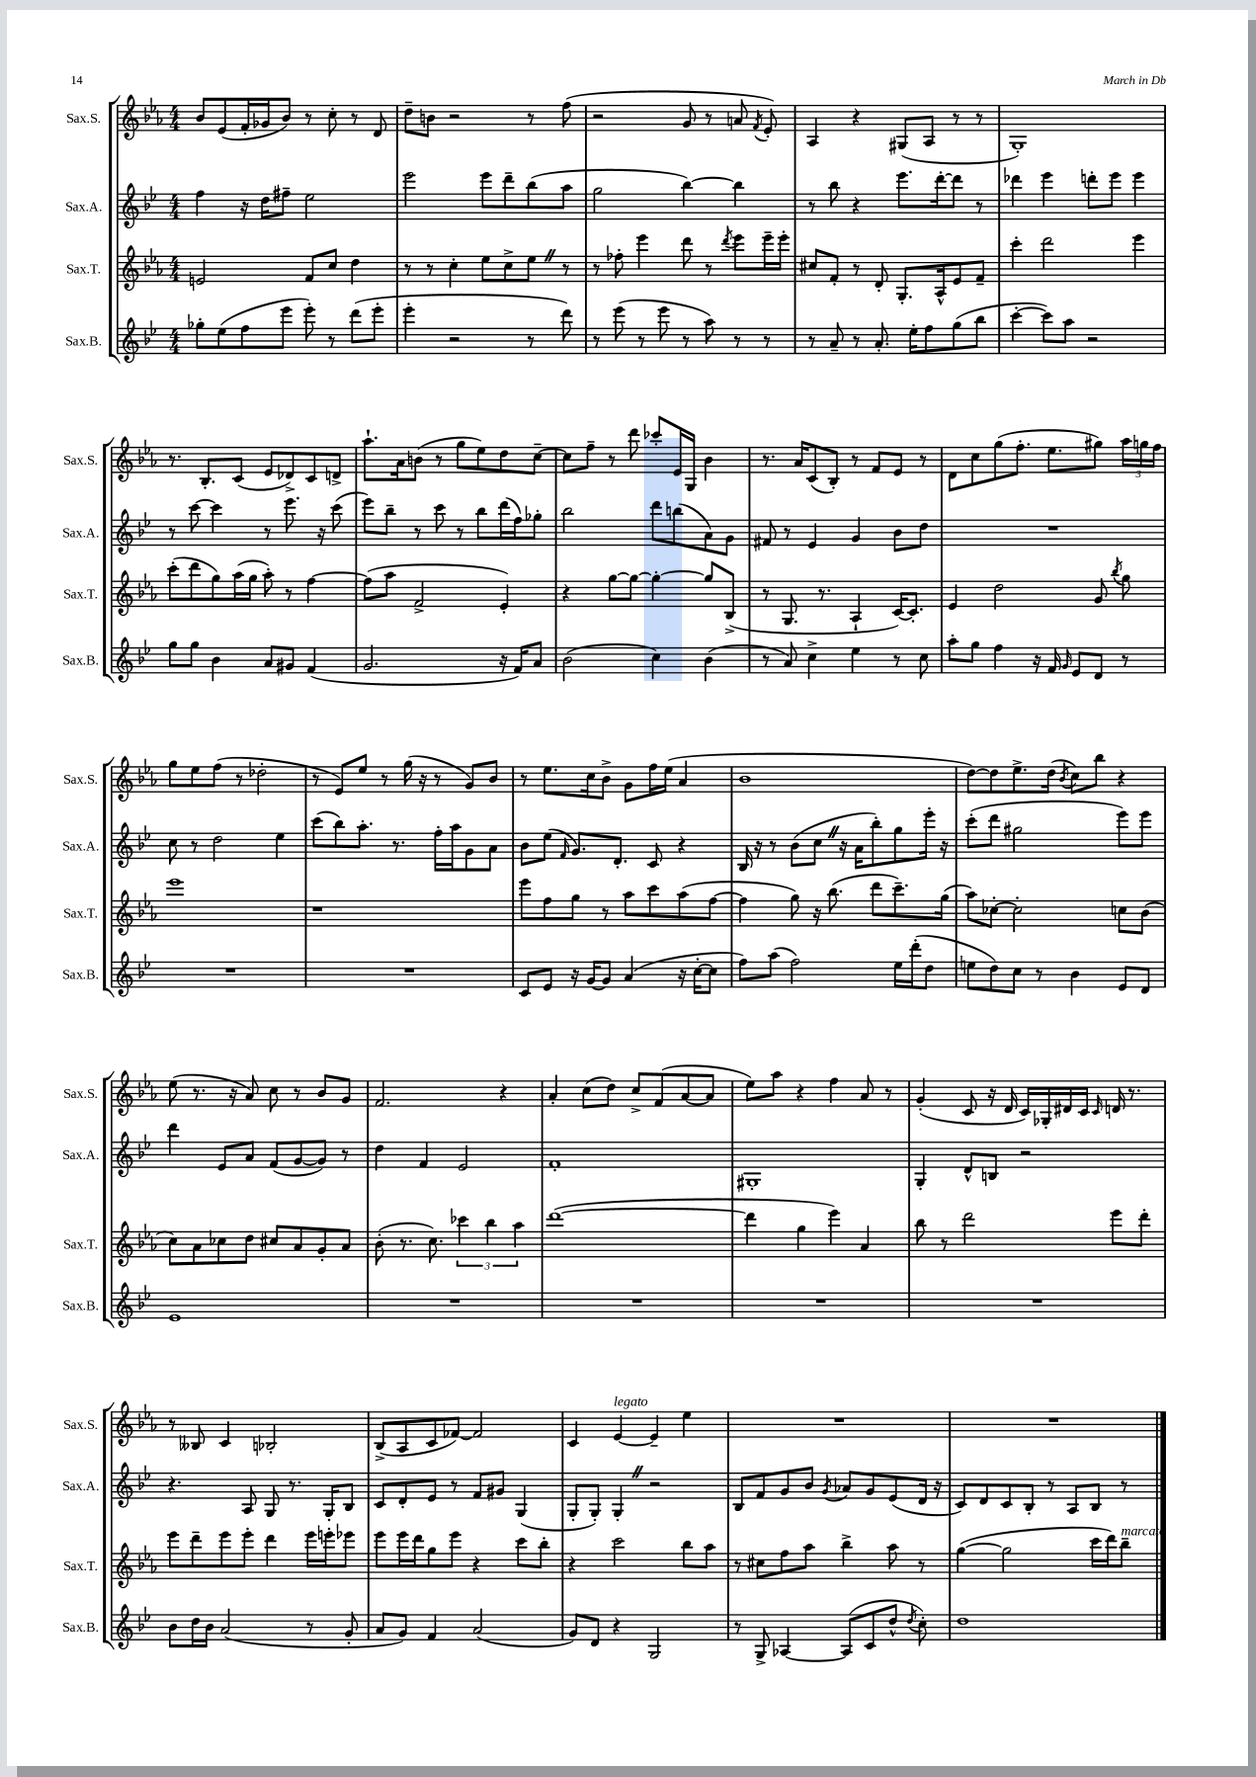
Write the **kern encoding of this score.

**kern	**kern	**kern	**kern
*part4	*part3	*part2	*part1
*staff4	*staff3	*staff2	*staff1
*I"Sax.B.	*I"Sax.T.	*I"Sax.A.	*I"Sax.S.
*I'Sax.B.	*I'Sax.T.	*I'Sax.A.	*I'Sax.S.
*clefG2	*clefG2	*clefG2	*clefG2
*k[b-e-]	*k[b-e-a-]	*k[b-e-]	*k[b-e-a-]
*M4/4	*M4/4	*M4/4	*M4/4
=48	=48	=48	=48
8gg-X'\L	2en/	4ff\	8b-/L
(8ee-\	.	.	(8e-/
8ff\	.	16r	16f'/L
.	.	16dd\KL	16g-X/J
8eee-\J	.	8ff#X~\J	8b-/J)
8eee-'\)	8f/L	2ee-\	8r
8r	8cc/J	.	8cc'\
(8ddd\L	4dd\	.	8r
8eee-'\J	.	.	8d/
=49	=49	=49	=49
4eee-'\	8r	2eee-\	8dd~\L
.	8r	.	8bn\J
2r	4cc'\	.	2r
.	8ee-\L	8eee-\L	.
.	8cc^\	8ddd~\	.
8r	8ee-Z\J	(8bb-\	8r
8ddd\)	8r	8aa\J	(8ff\
=50	=50	=50	=50
8r	8r	2gg\	2r
(8eee-\	8ff-X'\	.	.
8r	4eee-\	.	.
8eee-\	.	.	.
8r	8ddd\	[4bb-\)	8g/
8aa\)	8r	.	8r
.	8qddd/	.	.
8r	8eee-\L	4bb-\]	8an/
.	.	.	8qf/
8r	16eee-~\L	.	8e-'/)
.	16eee-'\JJ	.	.
=51	=51	=51	=51
8r	8cc#X/L	8r	4A-/
8a~/	8f'/J	8bb-\	.
8r	8r	4r	4r
8.a'/	8d'/	.	.
.	8.G'/L	8.eee-\L	(8G#X/L
16ee-'\KL	.	.	.
8ff\	.	.	8A-/J
.	16A-^^/k	[16ddd'\k	.
(8gg\	8e-/	8ddd\J]	8r
8bb-\J	8f~/J	8r	8r
=52	=52	=52	=52
[4ccc'\	4ccc'\	4ddd-X\	1G')
8ccc\L])	2ddd\	4eee-\	.
8aa\J	.	.	.
2r	.	8dddn'\L	.
.	.	8eee-\J	.
.	4eee-\	4eee-\	.
!!LO:LB:g=z
=53	=53	=53	=53
8gg\L	(8ccc'\L	8r	8.r
8gg\J	8ddd\	[8ccc\	.
.	.	.	8.B-'/L
4b-\	8gg\)	4ccc\]	.
.	(16aa-\L	.	(8c/J
.	16gg\JJ	.	.
8a/L	8aa-'\)	8r	8e-/L
8g#X/J	8r	8.eee-\	8d-X^/)
(4f/	[4ff\	.	8c/
.	.	16r	.
.	.	(8ccc\	8dn^/J
=54	=54	=54	=54
2.g/	(8ff\L]	8eee-\L)	8.aa-`\L
.	8aa-\J	8bb-~\J	.
.	.	.	16a-\k
.	2f^/	8r	(8bn\J
.	.	8ccc\	8r
.	.	8r	8gg\L
.	.	8bb-\L	8ee-\)
16r	4e-'/)	(16ddd\L	8dd\
16f/KL)	.	16ff\J)	.
8a/J	.	8gg-X'\J	[8cc~\J
=55	=55	=55	=55
(2b-\	4r	2bb-\	8cc\L]
.	.	.	8ff~\J
.	[8gg\L	.	8r
.	8gg\J_	.	8ddd\
4cc\)	4gg'\_	8ddd\L	8ccc-X'/L
.	.	(8bbn\	16e-/L
.	.	.	16G/JJ
(4b-\	8gg/L]	8a\)	4b-\
.	(8B-^/J	8g\J	.
=56	=56	=56	=56
8r	8r	8f#X/	8.r
8a/)	8.G/	8r	.
.	.	.	16a-/KL
4cc^\	.	4e-/	(8c/
.	8.r	.	.
.	.	.	8B-'/J)
4ee-\	4A-`/	4g/	8r
.	.	.	8f/L
8r	[16c/KL)	8b-\L	8e-/J
.	8.c'/J]	.	.
8cc\	.	8dd\J	8r
=57	=57	=57	=57
8aa'\L	4e-/	1r	8d\L
8gg\J	.	.	8cc\
4ff\	2dd\	.	(8gg\
.	.	.	8.ff'\J
16r	.	.	.
16f/	.	.	8.ee-\L
16qqg/	.	.	.
8e-/L	.	.	.
8d/J	8g/	.	8gg#X\J)
.	8qbb-/	.	.
8r	8gg\	.	24aa-\LL
.	.	.	24ggn\
.	.	.	24ff\JJ
!!LO:LB:g=z
=58	=58	=58	=58
1r	1eee-	8cc\	8gg\L
.	.	8r	8ee-\
.	.	2dd\	(8ff\J
.	.	.	8r
.	.	.	2dd-X'\
.	.	4ee-\	.
=59	=59	=59	=59
1r	1r	(8ccc\L	8r
.	.	8bb-\)	8e-/L)
.	.	8.aa'\J	8ee-/J
.	.	.	8r
.	.	8.r	.
.	.	.	(16gg\
.	.	.	16r
.	.	16ff'\LL	8r
.	.	16aa\J	.
.	.	8g\	8g/L)
.	.	8a\J	8b-/J
=60	=60	=60	=60
8c/L	8eee-\L	8b-\L	8r
8e-/J	8ff\	(8ee-\J	8.ee-\L
.	.	16qqf/	.
16r	8gg\J	8.g/L)	.
[16g/KL	.	.	16cc\k
8g/J]	8r	.	8b-^\J
.	.	8.d'/J	.
(4a/	8aa-\L	.	8g\L
.	8ccc\	8c/	16ff\L
.	.	.	(16ee-\JJ
16r	(8aa-\	4r	4a-/
[16cc'\KL	.	.	.
8cc\J]	[8ff\J	.	.
=61	=61	=61	=61
8ff\L)	4ff\]	16B-/	1b-
.	.	16r	.
(8aa\J	.	8r	.
2ff\)	8gg\)	(8b-\L	.
.	16r	8ccZ\J	.
.	(8.bb-\	.	.
.	.	16r	.
.	.	16a\KL	.
.	8ddd\L	8bb-'\)	.
16ee-\LL	8.ccc~\)	8gg\	.
(16ddd'\J	.	.	.
8dd\J	.	16eee-'\Jk	.
.	(16gg\Jk	16r	.
=62	=62	=62	=62
8een\L	8aa-\L)	(8ccc'\L	[8dd\L)
8dd\)	[8cc-X'\J	8ddd\J	8dd\]
8cc\J	2cc-'\]	2gg#X\	8.ee-^\
8r	.	.	.
.	.	.	(16dd\Jk
.	.	.	8qb-/
4b-\	.	.	8cc\L)
.	.	.	8bb-\J
8e-/L	8ccn\L	8eee-\L)	4r
8d/J	(8b-\J	8eee-\J	.
!!LO:LB:g=z
=63	=63	=63	=63
1e-	8cc\L)	4ddd\	(8ee-\
.	8a-\	.	8.r
.	8cc-X\	8e-/L	.
.	.	.	16r
.	8dd\J	8a/J	8a-/)
.	8cc#X/L	(8f/L	8cc\
.	8a-/	[8g/	8r
.	8g'/	8g/J])	8b-/L
.	8a-/J	8r	8g/J
=64	=64	=64	=64
1r	(8b-'\	4dd\	2.f/
.	8.r	.	.
.	.	4f/	.
.	8.cc\)	.	.
.	6ccc-X\	2e-/	.
.	6bb-\	.	.
.	.	.	4r
.	6aa-\	.	.
=65	=65	=65	=65
1r	([1ddd	1f'	4a-'/
.	.	.	(8cc\L
.	.	.	8dd\J)
.	.	.	8cc^/L
.	.	.	(8f/
.	.	.	[8a-/
.	.	.	8a-/J]
=66	=66	=66	=66
1r	4ddd\]	1G#X'	8ee-\L)
.	.	.	8aa-\J
.	4gg\	.	4r
.	4eee-\)	.	4ff\
.	4a-/	.	8a-/
.	.	.	8r
=67	=67	=67	=67
1r	8bb-\	4G'/	(4g'/
.	8r	.	.
.	2ddd\	8d^^/L	8c/
.	.	8Bn/J	16r
.	.	.	16d/
.	.	2r	16c/LL)
.	.	.	16G-X'/
.	.	.	16d#X/
.	.	.	16c/JJ
.	.	.	16qqc/
.	8eee-\L	.	16dn/
.	.	.	8.r
.	8ddd'\J	.	.
!!LO:LB:g=z
=68	=68	=68	=68
8b-\L	8eee-\L	4.r	8r
16dd\L	8ddd~\	.	8B--X/
16b-\JJ	.	.	.
(2a/	8eee-\	.	4c/
.	8eee-'\J	8A/	.
.	4ddd\	8G/	2B-X'/
.	.	8.r	.
8r	16eee-\LL	.	.
.	16eeen'\J	16G'/KL	.
8g'/	8eee-X\J	8B-/J	.
=69	=69	=69	=69
8a/L	8eee-\L	8c/L	(8B-^/L
8g/J)	16eee-\L	8d'/	8A-/
.	16ddd\J	.	.
4f/	8gg\	8e-/J	8c/
.	8eee-\J	8r	[8f-X/J)
(2a/	4r	8f/L	2f-/]
.	.	8g#X/J	.
.	8ccc\L	(4G/	.
.	8bb-'\J	.	.
=70	=70	=70	=70
8g/L)	4r	8G'/L	4c/
8d/J	.	8G'/J)	.
!	!	!	!LO:TX:a:i:t=legato
4r	2ccc\	4G'Z/	[4e-/
2G/	.	2r	4e-~/]
.	8bb-\L	.	4ee-\
.	8aa-\J	.	.
=71	=71	=71	=71
8r	8r	8B-/L	1r
8G^/	8cc#X\L	8f/	.
[4A-X/	8ff\	8g/	.
.	8aa-\J	8b-/J	.
.	.	8qg/	.
(8A-/L]	4bb-^\	8a-X/L	.
8c/	.	8g/	.
8dd^^/J	8aa-\	(8e-/	.
8qdd/	.	.	.
8cc'\)	8r	16d/Jk	.
.	.	16r	.
=72	=72	=72	=72
1dd	([4gg\	8c/L)	1r
.	.	8d/	.
.	2gg\]	8c/	.
.	.	8B-'/J	.
.	.	8r	.
.	.	8A/L	.
.	16ccc\LL	8B-/J	.
.	16ddd\J)	.	.
!	!LO:TX:a:i:t=marcato	!	!
.	8bb-~\J	8r	.
==	==	==	==
*-	*-	*-	*-
